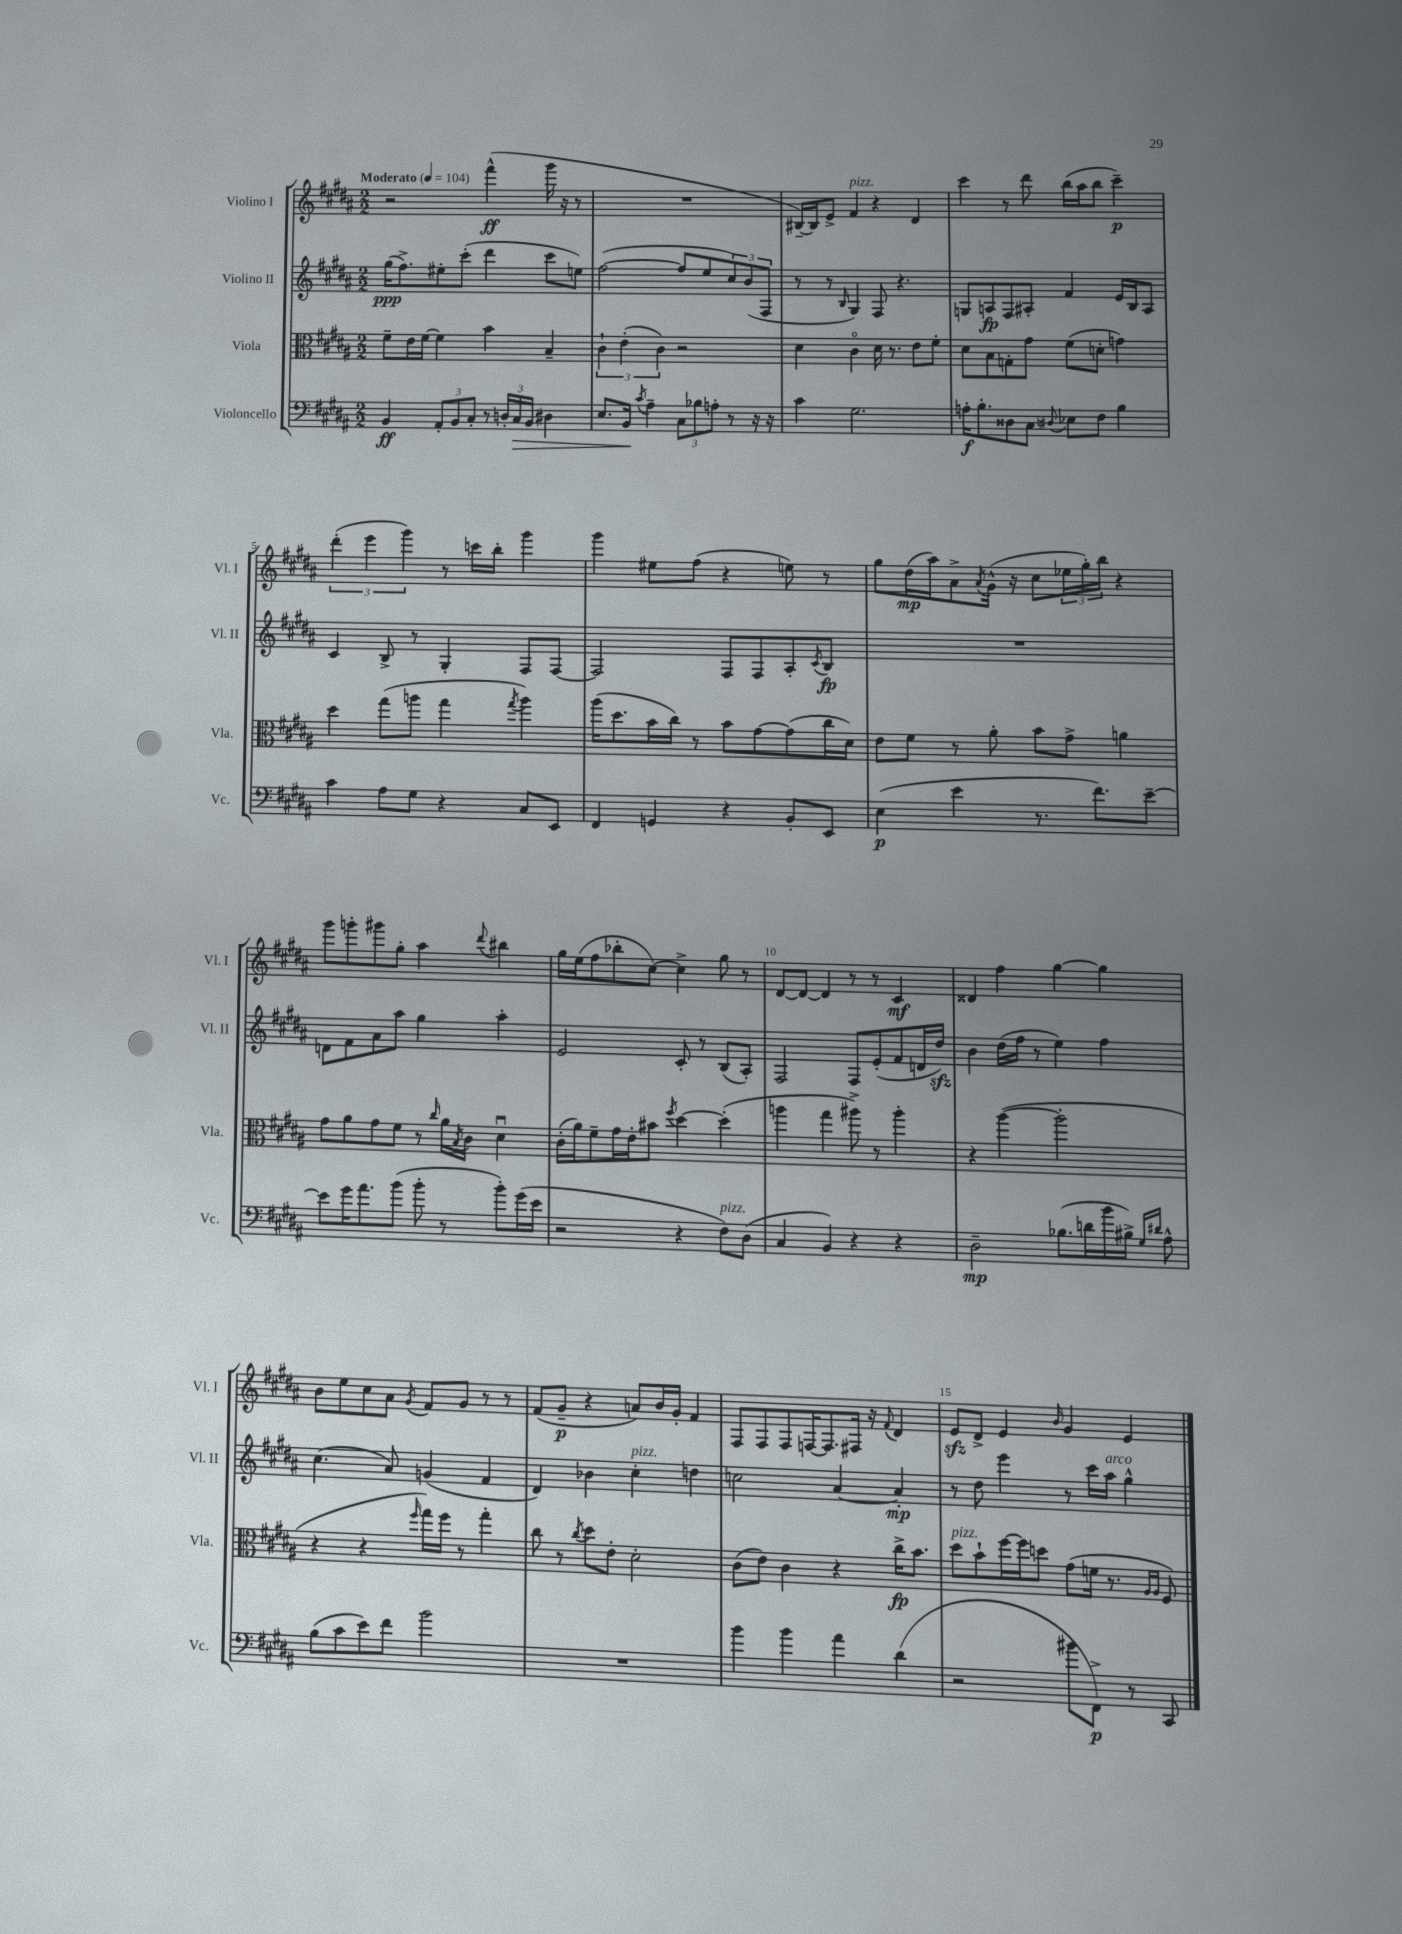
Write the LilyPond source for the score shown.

<<
\new StaffGroup <<
\new Staff = "s0" \with { instrumentName = "Violino I" shortInstrumentName = "Vl. I" } {
    \clef treble \key b \major \numericTimeSignature \time 2/2 \tempo "Moderato" 4 = 104
    r2 fis'''4-^\ff( gis'''16 r16 r8 |
    R1 |
    bis16~--) bis16 e'8-> fis'4^\markup { \italic "pizz." } r4 dis'4 |
    cis'''4 r8 dis'''8 b''16( ais''16 b''8 cis'''4--\p) |
    \tuplet 3/2 { dis'''4-.( e'''4 gis'''4) } r8 c'''16 b''16-. gis'''4 |
    gis'''4 eis''8 fis''8( r4 e''8) r8 |
    gis''8 dis''16\mp( ais''16) ais'8-> \acciaccatura { ais'8 } gis'16-^( r16 cis''8 \tuplet 3/2 { ees''16 gis''16-.) b''16 } r4 |
    gis'''8 g'''8-. gis'''8 gis''8-. ais''4 \appoggiatura { dis'''8 } bis''4 |
    gis''16 e''16( fis''8 bes''8-. cis''8~) cis''4-> gis''8 r8 |
    dis'8~ dis'8~ dis'4 r8 r8 cis'4\mf |
    disis'4 fis''4 gis''4~ gis''4 |
    b'8 e''8 cis''8 ais'8 \acciaccatura { gis'8 } fis'8 gis'8 r8 r8 |
    fis'8( gis'8--\p r4 a'8) b'16 gis'16-. fis'4 |
    fis8 fis8 fis8 f16~ f8. fis16 r16 \appoggiatura { fis'8 } dis'4 |
    e'8\sfz dis'8-> e'4 \grace { b'16 } gis'4 e'4 \bar "|." |
}
\new Staff = "s1" \with { instrumentName = "Violino II" shortInstrumentName = "Vl. II" } {
    \clef treble \key b \major \numericTimeSignature \time 2/2
    gis''16\ppp( fis''8.->) eis''8-. cis'''8-.( dis'''4 cis'''8 e''8) |
    fis''2~( fis''8 e''8 \tuplet 3/2 { cis''8) b'8( fis8 } |
    r8 r8 \grace { b16 } gis4) fis8 r4. |
    g8 a8\fp fis8 ais8-. fis'4 e'16 b16 ais8 |
    cis'4 b8-> r8 gis4-. fis8 fis8~ |
    fis2 fis8 fis8 ais8-. \acciaccatura { cis'8 } b8\fp |
    R1 |
    d'8 fis'8 ais'8 ais''8 gis''4 ais''4-. |
    e'2 cis'8-. r8 b8( ais8-.) |
    fis2 fis8 e'8-.( fis'8 d'16 dis''16\sfz) |
    b'4 dis''16( fis''16 r8 e''4) fis''4 |
    cis''4.( ais'8) g'4( fis'4 |
    dis'4) bes'4 cis''4-.^\markup { \italic "pizz." } d''4 |
    c''2 ais'4~ ais'4-.\mp |
    r8 dis''8 e'''4 r8 cis'''16 ais''16^\markup { \italic "arco" } gis''4-^ \bar "|." |
}
\new Staff = "s2" \with { instrumentName = "Viola" shortInstrumentName = "Vla." } {
    \clef alto \key b \major \numericTimeSignature \time 2/2
    fis'8-- e'16 fis'16~ fis'4 b'4 b4-- |
    \tuplet 3/2 { cis'4-! e'4-.( cis'4) } r2 |
    dis'4 cis'4\flageolet dis'16 r8. e'8 fis'8-. |
    dis'8 b8 g8-. gis'8 fis'8( d'8-. g'4) |
    dis''4 gis''8( a''8 gis''4 \acciaccatura { gis''8 } a''4) |
    ais''16( dis''8. b'16 cis''16) r8 b'8 gis'8~ gis'8( cis''16 dis'16) |
    e'8 fis'8 r8 ais'8-. b'8 gis'8-> a'4 |
    gis'8 ais'8 gis'8 fis'8 r8 \grace { cis''16 } ais'16 \acciaccatura { b8 } cis'16 dis'4\downbow |
    cis'16-.( ais'16) fis'8-- gis'16 e'16-. bis'8 \acciaccatura { fis''8 } dis''4~ dis''4-.( |
    a''4 gis''4 ais''8->) r8 ais''4-. |
    r4 ais''4~( ais''2-. |
    r4 r4 \grace { fis''16 } gis''16) fis''16 r8 gis''4-. |
    cis''8 r8 \acciaccatura { cis''8 } dis''8 e'8-. dis'2-. |
    cis'8( e'8) cis'4 r4 cis''16->\fp b'8. |
    dis''8^\markup { \italic "pizz." } b'8-! fis''16~ fis''16 d''8 gis'8( f'16 r8. \grace { ais16 ais16 } fis8) \bar "|." |
}
\new Staff = "s3" \with { instrumentName = "Violoncello" shortInstrumentName = "Vc." } {
    \clef bass \key b \major \numericTimeSignature \time 2/2
    b,4\ff \tuplet 3/2 { ais,8-. b,8 cis8-. } r8 \tuplet 3/2 { d16-. cis16\> b,16 } dis4 |
    e8. b,16\! \acciaccatura { cis'8 } ais4-- \tuplet 3/2 { cis8 bes8 a8-. } r8 r16 r16 |
    cis'4 gis2. |
    a16-.\f b8.-. disis8 cis8 \appoggiatura { dis8 } ees8 fis8 b4 |
    cis'4 ais8 gis8 r4 cis8 e,8 |
    fis,4 g,4 r4 b,8-. e,8 |
    e4\p( e'4 r8. fis'8.) e'8~-- |
    e'8 gis'16 ais'8. b'8( b'8-. r8 b'8-.) gis'16( e'16 |
    r2 r4 fis8^\markup { \italic "pizz." }) dis8( |
    cis4 b,4) r4 r4 |
    dis2--\mp bes8.( d'16 b'16 bis16->) \grace { gis16 dis'16 } ais8-^ |
    b8( cis'8 e'8) fis'8 b'2 |
    R1 |
    b'4 b'4 ais'4 dis'4( |
    r2 bis'8 fis,8->\p) r8 cis,8 \bar "|." |
}
>>
>>
\layout { \context { \Score \override BarNumber.break-visibility = ##(#f #t #t) barNumberVisibility = #(every-nth-bar-number-visible 5) } }
